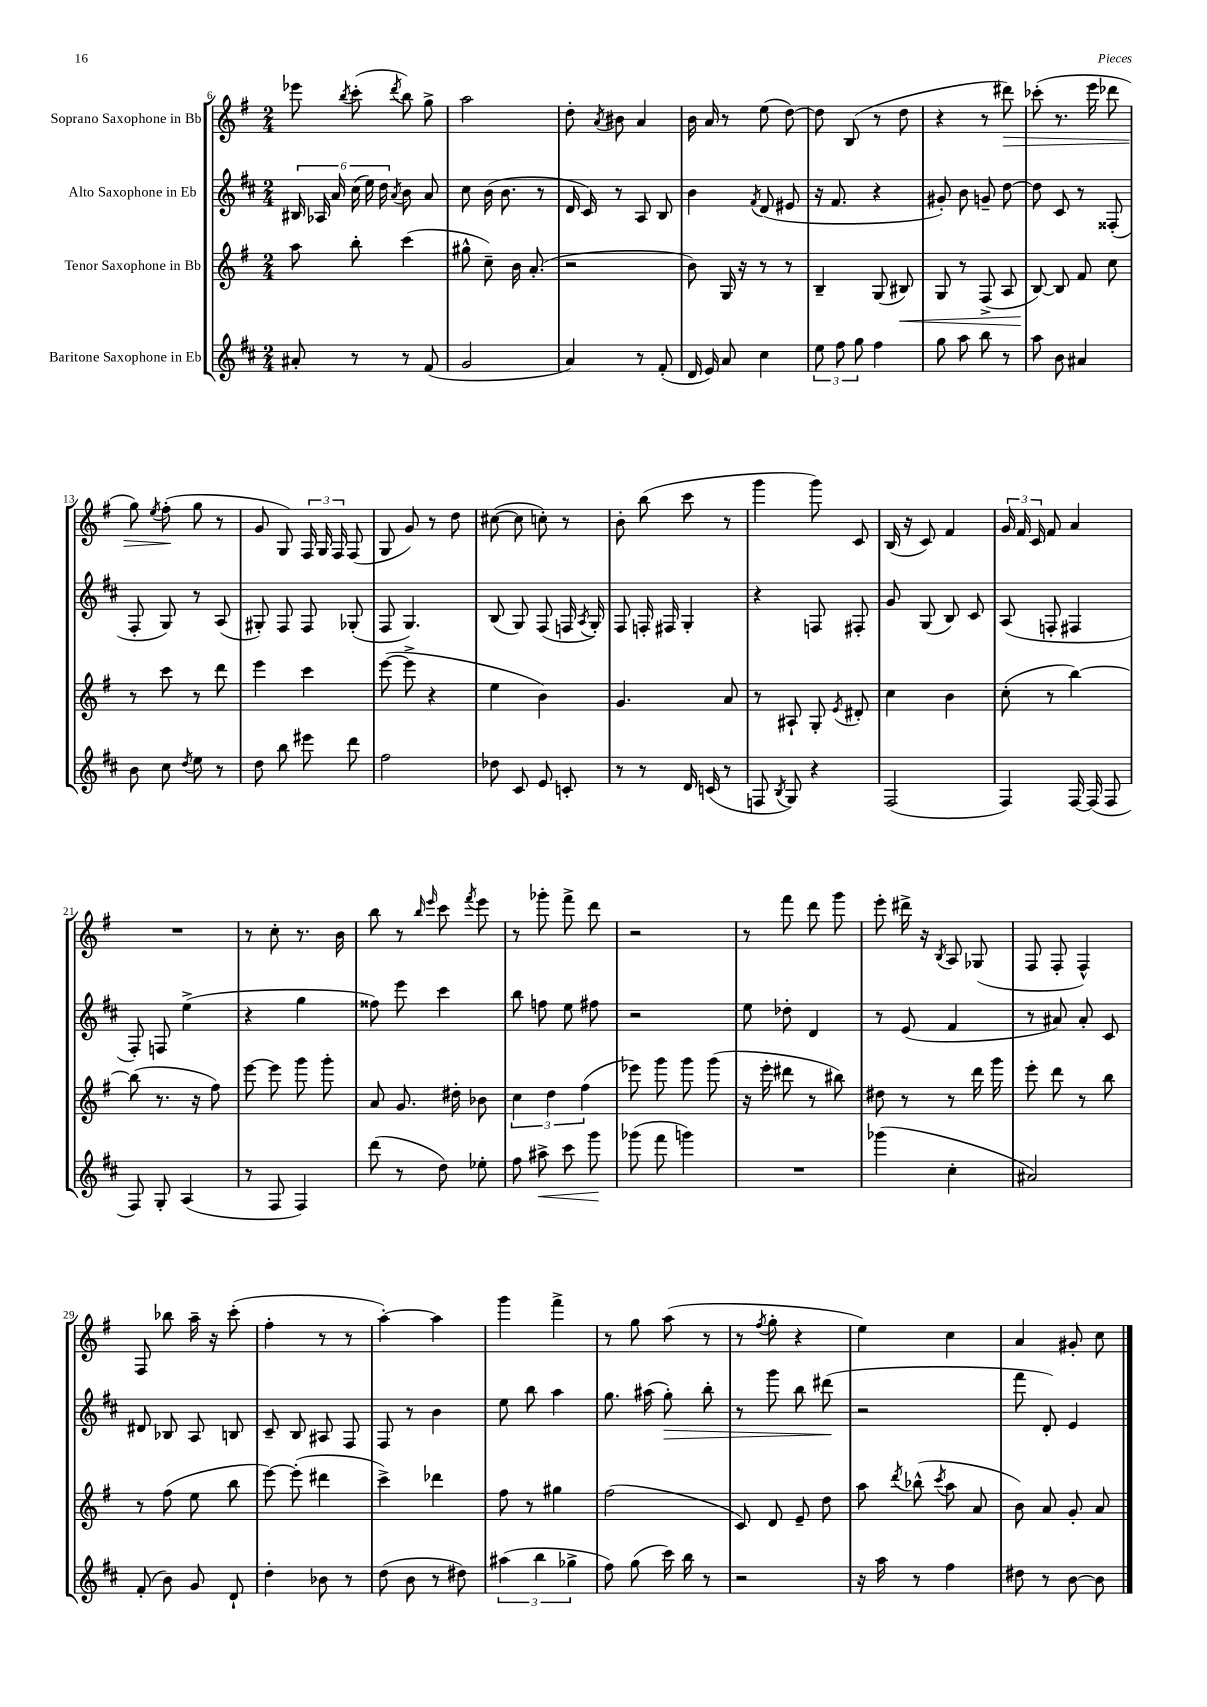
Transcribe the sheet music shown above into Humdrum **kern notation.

**kern	**dynam	**kern	**dynam	**kern	**dynam	**kern	**dynam
*part4	*part4	*part3	*part3	*part2	*part2	*part1	*part1
*staff4	*staff4	*staff3	*staff3	*staff2	*staff2	*staff1	*staff1
*I"Baritone Saxophone in Eb	*	*I"Tenor Saxophone in Bb	*	*I"Alto Saxophone in Eb	*	*I"Soprano Saxophone in Bb	*
*clefG2	*	*clefG2	*	*clefG2	*	*clefG2	*
*k[f#c#]	*	*k[f#]	*	*k[f#c#]	*	*k[f#]	*
*M2/4	*	*M2/4	*	*M2/4	*	*M2/4	*
=6	=6	=6	=6	=6	=6	=6	=6
8a#X'/	.	8aa\	.	24B#X/	.	8eee-X\	.
.	.	.	.	24A-X/	.	.	.
.	.	.	.	24a/	.	.	.
.	.	.	.	.	.	8qbb/	.
8r	.	8bb'\	.	(24cc#\	.	(8ccc'\	.
.	.	.	.	24ee\)	.	.	.
.	.	.	.	24dd\	.	.	.
.	.	.	.	8qa/	.	8qddd/	.
8r	.	(4ccc\	.	8b\	.	8bb\)	.
(8f#/	.	.	.	8a/	.	8gg^\	.
=7	=7	=7	=7	=7	=7	=7	=7
2g/	.	8gg#X^^\	.	8cc#\	.	2aa\	.
.	.	8cc~\)	.	(16b\	.	.	.
.	.	.	.	8.b\	.	.	.
.	.	16b\	.	.	.	.	.
.	.	(8.a'/	.	.	.	.	.
.	.	.	.	8r	.	.	.
=8	=8	=8	=8	=8	=8	=8	=8
4a/)	.	2r	.	16d/	.	8dd'\	.
.	.	.	.	16c#/)	.	.	.
.	.	.	.	.	.	8qa/	.
.	.	.	.	8r	.	8b#X\	.
8r	.	.	.	8A/	.	4a/	.
(8f#'/	.	.	.	8B/	.	.	.
=9	=9	=9	=9	=9	=9	=9	=9
16d/	.	8b\)	.	4b\	.	16b\	.
16e/)	.	.	.	.	.	16a/	.
8a/	.	16G/	.	.	.	8r	.
.	.	16r	.	.	.	.	.
.	.	.	.	8qf#/	.	.	.
4cc#\	.	8r	.	(8d/	.	(8ee\	.
.	.	8r	.	8e#X/	.	[8dd\)	.
=10	=10	=10	=10	=10	=10	=10	=10
12ee\	.	4B~/	.	16r	.	8dd\]	.
.	.	.	.	8.f#/	.	.	.
12ff#\	.	.	.	.	.	.	.
.	.	.	.	.	.	(8B/	.
12gg\	.	.	.	.	.	.	.
4ff#\	.	(8G/	.	4r	.	8r	.
!	!	!	!LO:HP:b	!	!	!	!
.	.	8B#X/)	<	.	.	8dd\	.
=11	=11	=11	=11	=11	=11	=11	=11
8gg\	.	8G/	.	8g#X'/)	.	4r	.
8aa\	.	8r	.	8b\	.	.	.
8bb\	.	(8F#^/	.	8gn~/	.	8r	.
!	!	!	!	!	!	!	!LO:HP:b
8r	.	8A/	.	[8dd\	.	8ddd#X\)	>
=12	=12	=12	=12	=12	=12	=12	=12
8aa\	.	[8B/)	.	8dd\]	.	(8ccc-X'\	.
8b\	.	8B/]	[	8c#/	.	8.r	.
4a#X/	.	8f#/	.	8r	.	.	.
.	.	.	.	.	.	16eee\	.
.	.	8cc\	.	(8F##X'/	.	8ddd-X\	.
!!LO:LB:g=z
=13	=13	=13	=13	=13	=13	=13	=13
8b\	.	8r	.	8F#'/	.	8gg\)	.
.	.	.	.	.	.	8qee/	.
8cc#\	.	8ccc\	.	8G/)	.	(8ff#'\	.
8qdd/	.	.	.	.	.	.	.
8ee\	.	8r	.	8r	.	8gg\	]
8r	.	8ddd\	.	(8A/	.	8r	.
=14	=14	=14	=14	=14	=14	=14	=14
8dd\	.	4eee\	.	8G#X'/)	.	8g/	.
8bb\	.	.	.	8F#/	.	8G/)	.
8eee#X\	.	4ccc\	.	8F#/	.	24F#/	.
.	.	.	.	.	.	24G/	.
.	.	.	.	.	.	24F#/	.
8ddd\	.	.	.	(8G-X'/	.	(8F#/	.
=15	=15	=15	=15	=15	=15	=15	=15
2ff#\	.	([8eee\	.	8F#/	.	8G/	.
.	.	8eee^\]	.	4.G/)	.	8g/)	.
.	.	4r	.	.	.	8r	.
.	.	.	.	.	.	8dd\	.
=16	=16	=16	=16	=16	=16	=16	=16
8dd-X\	.	4ee\	.	(8B/	.	([8cc#X\	.
8c#/	.	.	.	8G/)	.	8cc#\]	.
8e/	.	4b\)	.	(8F#/	.	8ccn'\)	.
8cn'/	.	.	.	16Fn/	.	8r	.
.	.	.	.	8qA/	.	.	.
.	.	.	.	16G'/)	.	.	.
=17	=17	=17	=17	=17	=17	=17	=17
8r	.	4.g/	.	8F#/	.	8b'\	.
8r	.	.	.	16Fn'/	.	(8bb\	.
.	.	.	.	16F#X/	.	.	.
16d/	.	.	.	4G'/	.	8ccc\	.
(16cn/	.	.	.	.	.	.	.
8r	.	8a/	.	.	.	8r	.
=18	=18	=18	=18	=18	=18	=18	=18
8Fn/	.	8r	.	4r	.	4ggg\	.
8qB/	.	.	.	.	.	.	.
8G/)	.	8A#X`/	.	.	.	.	.
4r	.	8G'/	.	8Fn/	.	8ggg\)	.
.	.	8qe/	.	.	.	.	.
.	.	8d#X'/	.	8F#X'/	.	8c/	.
=19	=19	=19	=19	=19	=19	=19	=19
(2F#/	.	4cc\	.	8g/	.	(16B/	.
.	.	.	.	.	.	16r	.
.	.	.	.	(8G/	.	8c/)	.
.	.	4b\	.	8B/)	.	4f#/	.
.	.	.	.	8c#/	.	.	.
=20	=20	=20	=20	=20	=20	=20	=20
4F#/)	.	(8cc'\	.	(8A/	.	24g/	.
.	.	.	.	.	.	24f#/	.
.	.	.	.	.	.	24c/	.
.	.	8r	.	8Fn'/	.	8f#/	.
[16F#/	.	[4bb\)	.	4F#X/	.	4a/	.
(16F#/]	.	.	.	.	.	.	.
8F#/	.	.	.	.	.	.	.
!!LO:LB:g=z
=21	=21	=21	=21	=21	=21	=21	=21
8F#/)	.	(8bb\]	.	8F#'/)	.	2r	.
8G'/	.	8.r	.	8Fn/	.	.	.
(4A/	.	.	.	(4ee^\	.	.	.
.	.	16r	.	.	.	.	.
.	.	8ff#\)	.	.	.	.	.
=22	=22	=22	=22	=22	=22	=22	=22
8r	.	[8eee\	.	4r	.	8r	.
8F#/	.	8eee\]	.	.	.	8cc'\	.
4F#/)	.	8ggg\	.	4gg\	.	8.r	.
.	.	8ggg'\	.	.	.	.	.
.	.	.	.	.	.	16b\	.
=23	=23	=23	=23	=23	=23	=23	=23
(8ddd\	.	8a/	.	8ff##X\)	.	8bb\	.
8r	.	8.g/	.	8eee\	.	8r	.
.	.	.	.	.	.	16qqbb/	.
.	.	.	.	.	.	16qqeee/	.
8dd\)	.	.	.	4ccc#\	.	8ccc\	.
.	.	16dd#X'\	.	.	.	.	.
.	.	.	.	.	.	8qfff#/	.
8ee-X'\	.	8b-X\	.	.	.	8eee\	.
=24	=24	=24	=24	=24	=24	=24	=24
8ff#\	.	6cc\	.	8bb\	.	8r	.
!	!LO:HP:b	!	!	!	!	!	!
8aa#X^\	<	.	.	8ffn\	.	8ggg-X'\	.
.	.	6dd\	.	.	.	.	.
8ccc#\	.	.	.	8ee\	.	8fff#^\	.
.	.	(6ff#\	.	.	.	.	.
8ggg\	.	.	.	8ff#X\	.	8ddd\	.
.	[	.	.	.	.	.	.
=25	=25	=25	=25	=25	=25	=25	=25
(8ggg-X\	.	8eee-X\)	.	2r	.	2r	.
8fff#\	.	8ggg\	.	.	.	.	.
4gggn\)	.	8ggg\	.	.	.	.	.
.	.	(8ggg\	.	.	.	.	.
=26	=26	=26	=26	=26	=26	=26	=26
2r	.	16r	.	8ee\	.	8r	.
.	.	16eee'\	.	.	.	.	.
.	.	8ddd#X\	.	8dd-X'\	.	8fff#\	.
.	.	8r	.	4d/	.	8ddd\	.
.	.	8bb#X\)	.	.	.	8ggg\	.
=27	=27	=27	=27	=27	=27	=27	=27
(4ggg-X\	.	8dd#X\	.	8r	.	8eee'\	.
.	.	8r	.	(8e/	.	16ddd#X^\	.
.	.	.	.	.	.	16r	.
.	.	.	.	.	.	8qB/	.
4cc#'\	.	8r	.	4f#/	.	8A/	.
.	.	16ddd\	.	.	.	(8G-X/	.
.	.	16ggg\	.	.	.	.	.
=28	=28	=28	=28	=28	=28	=28	=28
2a#X/)	.	8eee'\	.	8r	.	8F#/	.
.	.	8ddd\	.	8a#X/)	.	8F#'/	.
.	.	8r	.	8a#'/	.	4F#^^/)	.
.	.	8bb\	.	8c#/	.	.	.
!!LO:LB:g=z
=29	=29	=29	=29	=29	=29	=29	=29
(8f#'/	.	8r	.	8d#X/	.	8F#/	.
8b\)	.	(8ff#\	.	8B-X/	.	8bb-X\	.
8g/	.	8ee\	.	8A/	.	16aa~\	.
.	.	.	.	.	.	16r	.
8d`/	.	8bb\	.	8Bn/	.	(8ccc'\	.
=30	=30	=30	=30	=30	=30	=30	=30
4dd'\	.	[8eee\)	.	8c#~/	.	4ff#'\	.
.	.	(8eee'\]	.	8B/	.	.	.
8b-X\	.	4ddd#X\	.	8A#X/	.	8r	.
8r	.	.	.	8F#/	.	8r	.
=31	=31	=31	=31	=31	=31	=31	=31
(8dd\	.	4ccc^\)	.	8F#/	.	[4aa'\)	.
8b\	.	.	.	8r	.	.	.
8r	.	4ddd-X\	.	4b\	.	4aa\]	.
8dd#X\)	.	.	.	.	.	.	.
=32	=32	=32	=32	=32	=32	=32	=32
(6aa#X\	.	8ff#\	.	8ee\	.	4ggg\	.
.	.	8r	.	8bb\	.	.	.
6bb\	.	.	.	.	.	.	.
.	.	4gg#X\	.	4aa\	.	4fff#^\	.
6gg-X^\	.	.	.	.	.	.	.
=33	=33	=33	=33	=33	=33	=33	=33
8ff#\)	.	(2ff#\	.	8.gg\	.	8r	.
(8gg\	.	.	.	.	.	8gg\	.
.	.	.	.	(16aa#X\	.	.	.
!	!	!	!	!	!LO:HP:b	!	!
16ccc#\)	.	.	.	8gg'\)	>	(8aa\	.
16bb\	.	.	.	.	.	.	.
8r	.	.	.	8bb'\	.	8r	.
=34	=34	=34	=34	=34	=34	=34	=34
2r	.	8c/)	.	8r	.	8r	.
.	.	.	.	.	.	8qff#/	.
.	.	8d/	.	8ggg\	.	8gg'\	.
.	.	8e~/	.	8bb\	.	4r	.
.	.	8dd\	.	(8ddd#X\	.	.	.
.	.	.	.	.	]	.	.
=35	=35	=35	=35	=35	=35	=35	=35
16r	.	8aa\	.	2r	.	4ee\)	.
16aa\	.	.	.	.	.	.	.
.	.	8qddd/	.	.	.	.	.
8r	.	(8bb-X^^\	.	.	.	.	.
.	.	8qccc/	.	.	.	.	.
4ff#\	.	8aa\	.	.	.	4cc\	.
.	.	8a/	.	.	.	.	.
=36	=36	=36	=36	=36	=36	=36	=36
8dd#X\	.	8b\)	.	8fff#\	.	4a/	.
8r	.	8a/	.	8d'/)	.	.	.
[8b\	.	8g'/	.	4e/	.	8g#X'/	.
8b\]	.	8a/	.	.	.	8cc\	.
==	==	==	==	==	==	==	==
*-	*-	*-	*-	*-	*-	*-	*-
